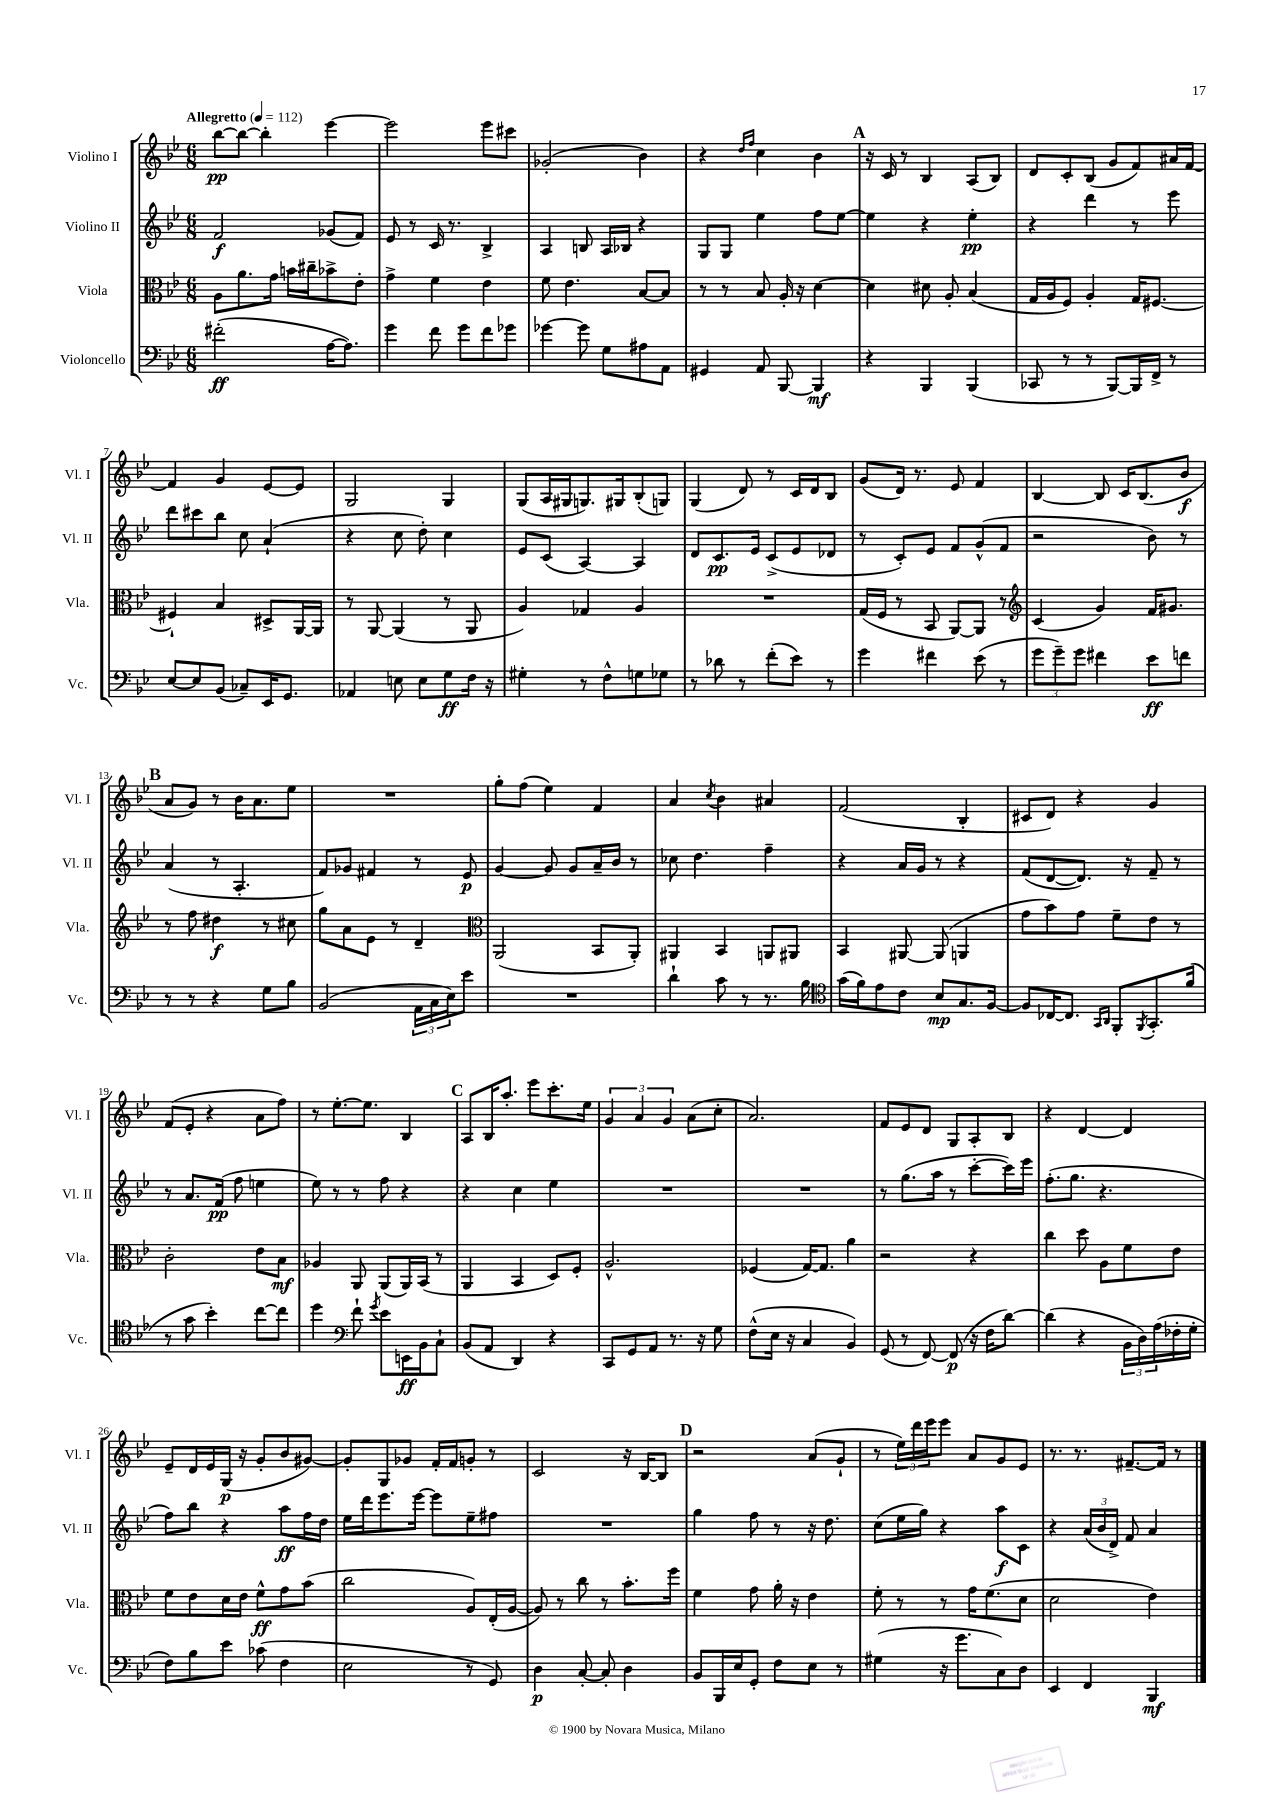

**kern	**dynam	**kern	**dynam	**kern	**dynam	**kern	**dynam
*part4	*part4	*part3	*part3	*part2	*part2	*part1	*part1
*staff4	*staff4	*staff3	*staff3	*staff2	*staff2	*staff1	*staff1
*I"Violoncello	*	*I"Viola	*	*I"Violino II	*	*I"Violino I	*
*I'Vc.	*	*I'Vla.	*	*I'Vl. II	*	*I'Vl. I	*
*clefF4	*	*clefC3	*	*clefG2	*	*clefG2	*
*k[b-e-]	*	*k[b-e-]	*	*k[b-e-]	*	*k[b-e-]	*
*M6/8	*	*M6/8	*	*M6/8	*	*M6/8	*
*MM112	*	*MM112	*	*MM112	*	*MM112	*
=1	=1	=1	=1	=1	=1	=1	=1
!	!	!	!	!	!	!LO:TX:a:B:t=Allegretto	!
(2f#X'\	ff	8A\L	.	2f/	f	[8bb-\L	pp
.	.	8.a\	.	.	.	8bb-\J_	.
.	.	.	.	.	.	4bb-'\]	.
.	.	16g\Jk	.	.	.	.	.
.	.	16bn\LL	.	.	.	.	.
.	.	16cc#X~\J	.	.	.	.	.
[16A\KL	.	8b-X^\	.	(8g-X/L	.	[4eee-\	.
8.A\J])	.	.	.	.	.	.	.
.	.	8e-'\J	.	8f/J)	.	.	.
=2	=2	=2	=2	=2	=2	=2	=2
4g\	.	4g^\	.	8e-/	.	2eee-\]	.
.	.	.	.	8r	.	.	.
8f\	.	4f\	.	16c/	.	.	.
.	.	.	.	8.r	.	.	.
8g\L	.	.	.	.	.	.	.
8f\	.	4e-\	.	4B-^/	.	8eee-\L	.
8g-X\J	.	.	.	.	.	8ccc#X\J	.
=3	=3	=3	=3	=3	=3	=3	=3
[4g-X\	.	8f\	.	4A/	.	(2g-X'/	.
.	.	4.e-\	.	.	.	.	.
8g-\]	.	.	.	8Bn/	.	.	.
8G\L	.	.	.	16A/LL	.	.	.
.	.	.	.	16B-X/JJ	.	.	.
8A#X\	.	[8B-/L	.	4r	.	4b-\)	.
8AA\J	.	8B-/J]	.	.	.	.	.
=4	=4	=4	=4	=4	=4	=4	=4
4GG#X/	.	8r	.	8G/L	.	4r	.
.	.	8r	.	8G/J	.	.	.
.	.	.	.	.	.	16qqdd/LL	.
.	.	.	.	.	.	16qqff/JJ	.
8AA/	.	8B-/	.	4ee-\	.	4cc\	.
[8BBB-/	.	16A'/	.	.	.	.	.
.	.	16r	.	.	.	.	.
4BBB-/]	mf	[4d\	.	8ff\L	.	4b-\	.
.	.	.	.	[8ee-\J	.	.	.
!!LO:REH:place=s1:t=A
=5	=5	=5	=5	=5	=5	=5	=5
4r	.	4d\]	.	4ee-\]	.	16r	.
.	.	.	.	.	.	16c/	.
.	.	.	.	.	.	8r	.
4BBB-/	.	8d#X\	.	4r	.	4B-/	.
.	.	8A'/	.	.	.	.	.
(4BBB-/	.	(4B-/	.	4ee-'\	pp	(8A/L	.
.	.	.	.	.	.	8B-/J)	.
=6	=6	=6	=6	=6	=6	=6	=6
8CC-X/	.	16G/LL	.	4r	.	8d/L	.
.	.	16A/J	.	.	.	.	.
8r	.	8F/J)	.	.	.	8c'/	.
8r	.	4A'/	.	4ddd\	.	(8B-/J	.
[8BBB-/L)	.	.	.	.	.	8g/L	.
16BBB-/L]	.	16G/KL	.	8r	.	8f/)	.
16FF^/JJ	.	[8.F#X/J	.	.	.	.	.
8r	.	.	.	8eee-\	.	16a#X/L	.
.	.	.	.	.	.	[16f/JJ	.
!!LO:LB:g=z
=7	=7	=7	=7	=7	=7	=7	=7
[8E-/L	.	4F#X`/]	.	8ddd\L	.	4f/]	.
8E-/]	.	.	.	8ccc#X\	.	.	.
(8BB-/J	.	4B-/	.	8bb-\J	.	4g/	.
8C-X~/L)	.	.	.	8cc\	.	.	.
16EE-/K	.	8D#X^/L	.	(4a`/	.	[8e-/L	.
8.GG/J	.	.	.	.	.	.	.
.	.	[16AA/L	.	.	.	8e-/J]	.
.	.	16AA/JJ]	.	.	.	.	.
=8	=8	=8	=8	=8	=8	=8	=8
4AA-X/	.	8r	.	4r	.	2G/	.
.	.	[8AA/	.	.	.	.	.
8En\	.	(4AA/]	.	8cc\	.	.	.
8E\L	.	.	.	8dd'\)	.	.	.
8G\	ff	8r	.	4cc\	.	4G/	.
16F\Jk	.	8AA/	.	.	.	.	.
16r	.	.	.	.	.	.	.
=9	=9	=9	=9	=9	=9	=9	=9
4G#X'\	.	4A/)	.	8e-/L	.	(8G/L	.
.	.	.	.	(8c/J	.	16A/L	.
.	.	.	.	.	.	16G#X/J	.
8r	.	4G-X/	.	[4A/)	.	8.Gn/)	.
8F^^\L	.	.	.	.	.	.	.
.	.	.	.	.	.	16G#X/k	.
8Gn\	.	4A/	.	4A/]	.	(8B-'/	.
8G-X\J	.	.	.	.	.	8Gn/J)	.
=10	=10	=10	=10	=10	=10	=10	=10
8r	.	2.r	.	8d/L	.	(4G/	.
8d-X\	.	.	.	8.c/	pp	.	.
8r	.	.	.	.	.	8d/)	.
.	.	.	.	16e-/Jk	.	.	.
(8f'\L	.	.	.	(8c^/L	.	8r	.
8e-\J)	.	.	.	8e-/	.	16c/LL	.
.	.	.	.	.	.	16d/J	.
8r	.	.	.	8d-X/J	.	8B-/J	.
=11	=11	=11	=11	=11	=11	=11	=11
4g\	.	(16G/LL	.	8r	.	(8g/L	.
.	.	16F/JJ	.	.	.	.	.
.	.	8r	.	8c'/L)	.	16d/Jk)	.
.	.	.	.	.	.	8.r	.
4f#X\	.	8BB-/	.	8e-/J	.	.	.
.	.	[8AA/L)	.	8f/L	.	8e-/	.
(8e-\	.	8AA/J]	.	(8g^^/	.	4f/	.
8r	.	8r	.	8f/J	.	.	.
=12	=12	=12	=12	=12	=12	=12	=12
*	*	*clefG2	*	*	*	*	*
12g\L	.	(4c/	.	2r	.	[4B-/	.
12g~\)	.	.	.	.	.	.	.
12g\J	.	.	.	.	.	.	.
4f#X\	.	4g/)	.	.	.	8B-/]	.
.	.	.	.	.	.	16c/KL	.
.	.	.	.	.	.	(8.B-/	.
8e-\L	ff	16f/KL	.	8b-\)	.	.	.
.	.	8.g#X/J	.	.	.	.	.
8fn\J	.	.	.	8r	.	8b-/J	f
!!LO:LB:g=z
!!LO:REH:place=s1:t=B
=13	=13	=13	=13	=13	=13	=13	=13
8r	.	8r	.	(4a/	.	8a/L	.
8r	.	8ff\	.	.	.	8g/J)	.
4r	.	4dd#X\	f	8r	.	8r	.
.	.	.	.	4.A'/	.	16b-\KL	.
.	.	.	.	.	.	8.a\	.
8G\L	.	8r	.	.	.	.	.
8B-\J	.	8cc#X\	.	.	.	8ee-\J	.
=14	=14	=14	=14	=14	=14	=14	=14
(2BB-/	.	8gg\L	.	8f/L)	.	2.r	.
.	.	8a\	.	8g-X/J	.	.	.
.	.	8e-\J	.	4f#X/	.	.	.
.	.	8r	.	.	.	.	.
24AA\LL	.	4d~/	.	8r	.	.	.
24C\	.	.	.	.	.	.	.
24E-\J)	.	.	.	.	.	.	.
8e-\J	.	.	.	8e-/	p	.	.
=15	=15	=15	=15	=15	=15	=15	=15
*	*	*clefC3	*	*	*	*	*
2.r	.	(2AA/	.	[4g/	.	8gg'\L	.
.	.	.	.	.	.	(8ff\J	.
.	.	.	.	8g/]	.	4ee-\)	.
.	.	.	.	8g/L	.	.	.
.	.	8BB-/L	.	16a~/L	.	4f/	.
.	.	.	.	16b-/JJ	.	.	.
.	.	8AA'/J)	.	8r	.	.	.
=16	=16	=16	=16	=16	=16	=16	=16
4d`\	.	4AA#X/	.	8cc-X\	.	4a/	.
.	.	.	.	4.dd\	.	.	.
.	.	.	.	.	.	8qcc/	.
8c\	.	4BB-/	.	.	.	4b-\	.
8r	.	.	.	.	.	.	.
8.r	.	8AAn/L	.	4ff~\	.	4a#X/	.
.	.	8AA#X/J	.	.	.	.	.
16B-\	.	.	.	.	.	.	.
=17	=17	=17	=17	=17	=17	=17	=17
*clefC4	*	*	*	*	*	*	*
(16g\LL	.	4BB-/	.	4r	.	(2f/	.
16f\J)	.	.	.	.	.	.	.
8e-\	.	.	.	.	.	.	.
8c\J	.	[8AA#X/	.	16a/LL	.	.	.
.	.	.	.	16g/JJ	.	.	.
8B-/L	mp	(8AA#/]	.	8r	.	.	.
8.G/	.	4AAn/	.	4r	.	4B-'/	.
[16F/Jk	.	.	.	.	.	.	.
=18	=18	=18	=18	=18	=18	=18	=18
8F/L]	.	8g\L	.	(8f/L	.	8c#X/L	.
[16C-X/K	.	8b-\)	.	[8d/	.	8d/J)	.
8.C-/J]	.	.	.	.	.	.	.
.	.	8g\J	.	8.d/J])	.	4r	.
16qqGG/LL	.	.	.	.	.	.	.
16qqAA/JJ	.	.	.	.	.	.	.
8FF'/L	.	8f~\L	.	.	.	.	.
.	.	.	.	16r	.	.	.
8qFF/	.	.	.	.	.	.	.
8.GG'/	.	8e-\J	.	8f~/	.	4g/	.
.	.	8r	.	8r	.	.	.
(16f/Jk	.	.	.	.	.	.	.
!!LO:LB:g=z
=19	=19	=19	=19	=19	=19	=19	=19
8r	.	2c'\	.	8r	.	(8f/L	.
8g\	.	.	.	8.a/L	.	8e-'/J	.
4b-'\)	.	.	.	.	.	4r	.
.	.	.	.	(16f/Jk	pp	.	.
.	.	.	.	8ff\	.	.	.
[8cc\L	.	8e-\L	.	4een\	.	8a\L	.
8cc\J]	.	8B-\J	mf	.	.	8ff\J)	.
=20	=20	=20	=20	=20	=20	=20	=20
4dd\	.	4A-X/	.	8ee-\)	.	8r	.
.	.	.	.	8r	.	[8.ee-'\L	.
*clefF4	*	*	*	*	*	*	*
8f`\	.	8AA/	.	8r	.	.	.
.	.	.	.	.	.	8.ee-\J]	.
8qg/	.	.	.	.	.	.	.
8e-\L	.	(8AA/L	.	8ff\	.	.	.
16EEn\L	ff	16AA/L)	.	4r	.	4B-/	.
16BB-\J	.	(16BB-/JJ	.	.	.	.	.
8C`\J	.	8r	.	.	.	.	.
!!LO:REH:place=s1:t=C
=21	=21	=21	=21	=21	=21	=21	=21
(8BB-/L	.	4AA/	.	4r	.	8A/L	.
8AA/J	.	.	.	.	.	16B-/K	.
.	.	.	.	.	.	8.aa'/J	.
4DD/)	.	4BB-/	.	4cc\	.	.	.
.	.	.	.	.	.	8eee-\L	.
4r	.	8D/L)	.	4ee-\	.	8.ccc'\	.
.	.	8F'/J	.	.	.	.	.
.	.	.	.	.	.	16ee-\Jk	.
=22	=22	=22	=22	=22	=22	=22	=22
8CC/L	.	2.A^^/	.	2.r	.	6g/	.
8GG/	.	.	.	.	.	.	.
.	.	.	.	.	.	6a/	.
8AA/J	.	.	.	.	.	.	.
.	.	.	.	.	.	6g/	.
8.r	.	.	.	.	.	.	.
.	.	.	.	.	.	(8a\L	.
16r	.	.	.	.	.	.	.
8G\	.	.	.	.	.	8cc'\J	.
=23	=23	=23	=23	=23	=23	=23	=23
(8F^^\L	.	(4F-X/	.	2.r	.	2.a/)	.
16E-\Jk	.	.	.	.	.	.	.
16r	.	.	.	.	.	.	.
4C/	.	[16G/KL)	.	.	.	.	.
.	.	8.G/J]	.	.	.	.	.
4BB-/)	.	4a\	.	.	.	.	.
=24	=24	=24	=24	=24	=24	=24	=24
(8GG/	.	2r	.	8r	.	8f/L	.
8r	.	.	.	(8.gg\L	.	8e-/	.
[8FF/)	.	.	.	.	.	8d/J	.
.	.	.	.	16aa\Jk	.	.	.
(8FF/]	p	.	.	8r	.	8G/L	.
16r	.	4r	.	[8ccc'\L	.	8A'/	.
16F\KL	.	.	.	.	.	.	.
[8d\J)	.	.	.	16ccc\L])	.	8B-/J	.
.	.	.	.	16eee-\JJ	.	.	.
=25	=25	=25	=25	=25	=25	=25	=25
(4d\]	.	4cc\	.	(8.ff'\L	.	4r	.
.	.	.	.	8.gg\J	.	.	.
4r	.	8dd\	.	.	.	[4d/	.
.	.	8A\L	.	4.r	.	.	.
24BB-\LL	.	8f\	.	.	.	4d/]	.
24D\)	.	.	.	.	.	.	.
(24A\	.	.	.	.	.	.	.
16F-X'\	.	8e-\J	.	.	.	.	.
16G'\JJ	.	.	.	.	.	.	.
!!LO:LB:g=z
=26	=26	=26	=26	=26	=26	=26	=26
8F\L)	.	8f\L	.	8ff\L)	.	8e-~/L	.
8B-\	.	8e-\	.	8bb-\J	.	16d/L	.
.	.	.	.	.	.	16e-/	.
8e-\J	.	16d\L	.	4r	.	(16G/JJ	p
.	.	16e-\JJ	.	.	.	16r	.
(8c-X\	.	8f^^\L	ff	.	.	8g'/L	.
4F\	.	8g\	.	8aa\L	ff	8b-/	.
.	.	(8b-\J	.	16ff\L	.	[8g#X/J)	.
.	.	.	.	16dd\JJ	.	.	.
=27	=27	=27	=27	=27	=27	=27	=27
2E-\	.	2cc\	.	16ee-\LL	.	8g#'/L]	.
.	.	.	.	16ddd\J	.	.	.
.	.	.	.	8.eee-\	.	8G/	.
.	.	.	.	.	.	8g-X/J	.
.	.	.	.	[16eee-\Jk	.	.	.
.	.	.	.	8eee-\L]	.	16f'/LL	.
.	.	.	.	.	.	16f/J	.
8r	.	8A/L)	.	8ee-~\	.	8gn'/J	.
8GG/)	.	(16E-'/L	.	8ff#X\J	.	8r	.
.	.	[16A/JJ	.	.	.	.	.
=28	=28	=28	=28	=28	=28	=28	=28
4D\	p	8A/])	.	2.r	.	2c/	.
.	.	8r	.	.	.	.	.
[8C'/	.	8cc\	.	.	.	.	.
8C'/]	.	8r	.	.	.	.	.
4D\	.	8.b-'\L	.	.	.	16r	.
.	.	.	.	.	.	[16B-/KL	.
.	.	.	.	.	.	8B-/J]	.
.	.	16ff\Jk	.	.	.	.	.
!!LO:REH:place=s1:t=D
=29	=29	=29	=29	=29	=29	=29	=29
8BB-/L	.	4f\	.	4gg\	.	2r	.
16BBB-/L	.	.	.	.	.	.	.
16E-/J	.	.	.	.	.	.	.
8GG'/J	.	8g\	.	8ff\	.	.	.
8F\L	.	16a'\	.	8r	.	.	.
.	.	16r	.	.	.	.	.
8E-\J	.	4e-\	.	16r	.	(8a/L	.
.	.	.	.	8.dd\	.	.	.
8r	.	.	.	.	.	8g`/J	.
=30	=30	=30	=30	=30	=30	=30	=30
(4G#X\	.	8f'\	.	(8cc\L	.	8r	.
.	.	8r	.	16ee-\L	.	24ee-\LL)	.
.	.	.	.	.	.	24ddd\	.
.	.	.	.	16gg\JJ)	.	.	.
.	.	.	.	.	.	24eee-\J	.
16r	.	8r	.	4r	.	8eee-\J	.
8.g\L	.	.	.	.	.	.	.
.	.	16g\KL	.	.	.	8a/L	.
.	.	(8.f\	.	.	.	.	.
8C\)	.	.	.	8aa\L	f	8g/	.
8D\J	.	8d\J	.	8c\J	.	8e-/J	.
=31	=31	=31	=31	=31	=31	=31	=31
4EE-/	.	2d\	.	4r	.	8.r	.
.	.	.	.	.	.	8.r	.
4FF/	.	.	.	(24a/LL	.	.	.
.	.	.	.	24b-/	.	.	.
.	.	.	.	24d^/JJ)	.	.	.
.	.	.	.	8f/	.	[8.f#X~/L	.
4BBB-/	mf	4e-\)	.	4a/	.	.	.
.	.	.	.	.	.	16f#/Jk]	.
.	.	.	.	.	.	8r	.
==	==	==	==	==	==	==	==
*-	*-	*-	*-	*-	*-	*-	*-
